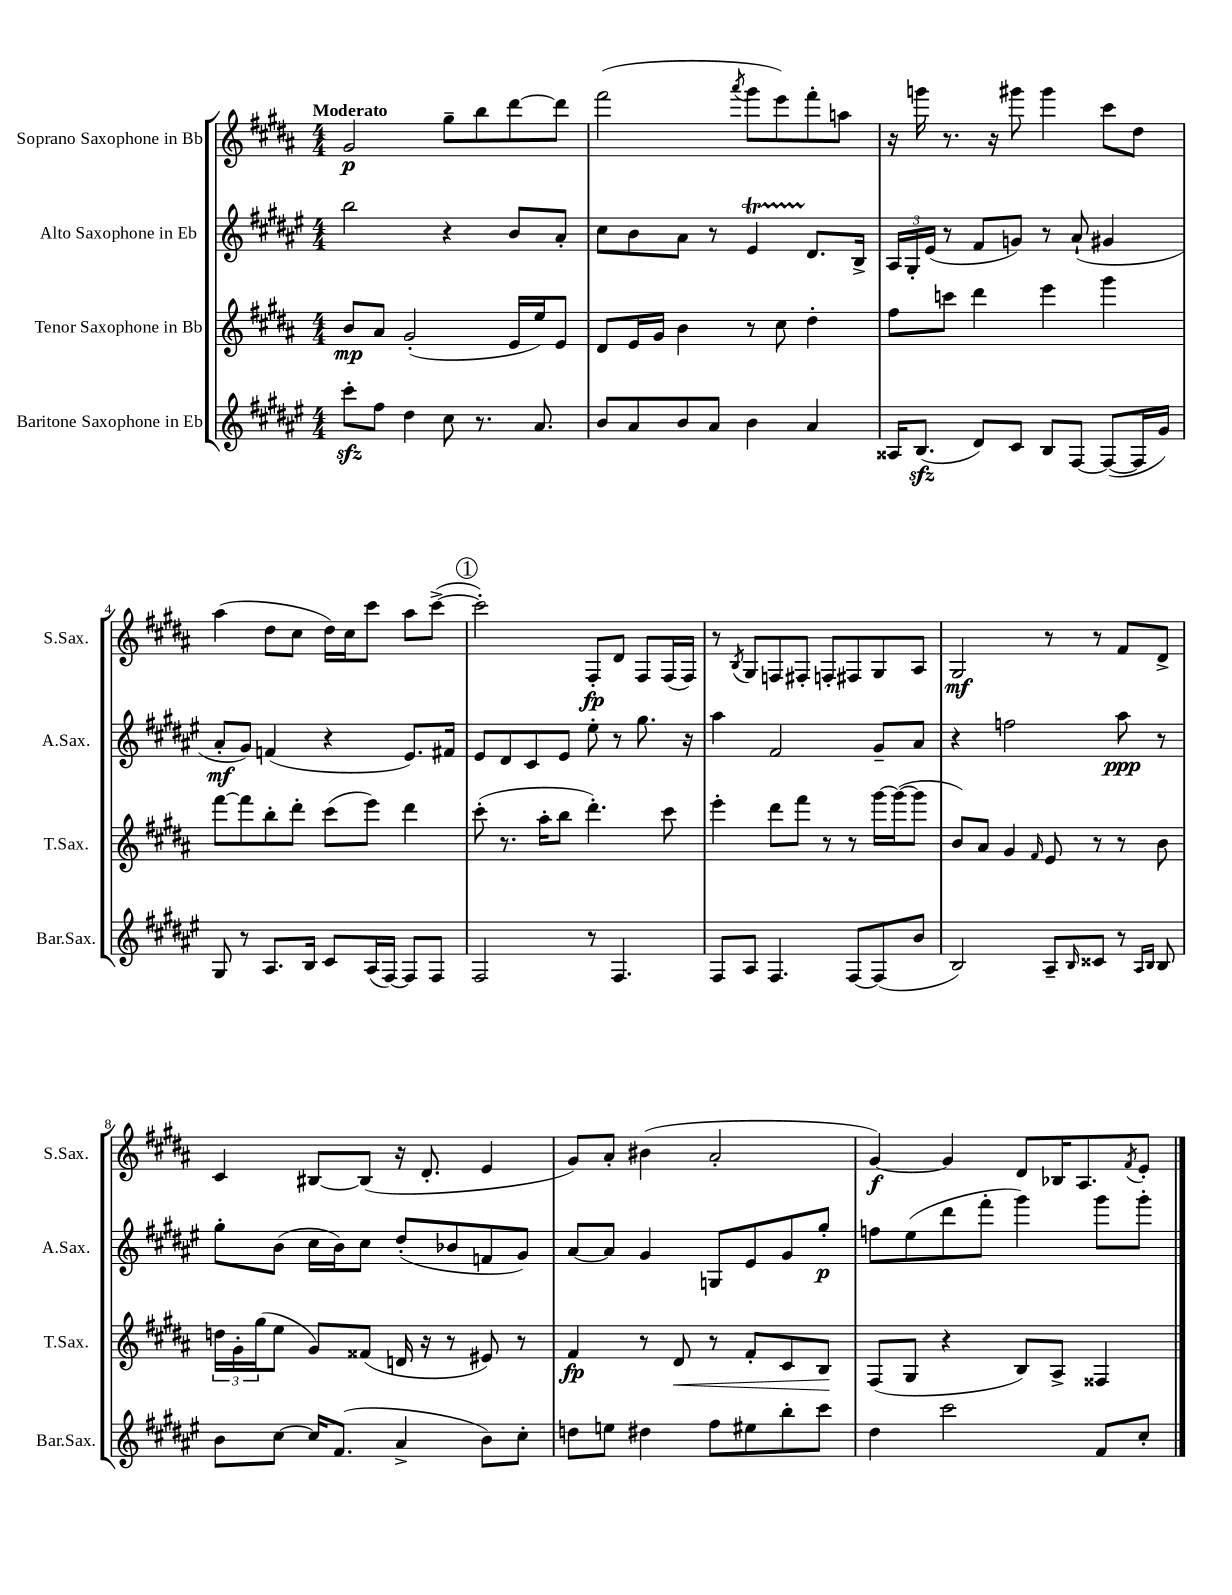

**kern	**kern	**kern	**kern
*staff4	*staff3	*staff2	*staff1
*clefG2	*clefG2	*clefG2	*clefG2
*k[f#c#g#d#a#e#]	*k[f#c#g#d#a#]	*k[f#c#g#d#a#e#]	*k[f#c#g#d#a#]
*M4/4	*M4/4	*M4/4	*M4/4
8ccc#'	8b	2bb	2g#
8ff#	8a#	.	.
4dd#	(2g#'	.	.
8cc#	.	4r	8gg#~
8.r	.	.	8bb
.	16e	8b	[8ddd#
8.a#	16ee)	.	.
.	8e	8a#'	8ddd#]
=	=	=	=
8b	8d#	8cc#	(2fff#
8a#	16e	8b	.
.	16g#	.	.
8b	4b	8a#	.
8a#	.	8r	.
.	.	.	8qaaa#
4b	8r	4e#	8ggg#
.	8cc#	.	8eee)
4a#	4dd#'	8.d#	8fff#'
.	.	.	8aa
.	.	16B^	.
=	=	=	=
16A##	8ff#	24A#	16r
.	.	24G#'	.
(8.B	.	.	16ggg
.	.	(24e#	.
.	8ccc	8r	8.r
8d#)	4ddd#	8f#	.
.	.	.	16r
8c#	.	8g)	8ggg#
8B	4eee	8r	4ggg#
[8F#	.	(8a#`	.
(8F#_	4ggg#	4g#	8ccc#
16F#]	.	.	8dd#
16g#)	.	.	.
=	=	=	=
8G#	[8fff#	8a#'	(4aa#
8r	8fff#]	8g#)	.
8.A#	8bb'	(4f	8dd#
.	8ddd#'	.	8cc#
16B	.	.	.
8c#	(8ccc#	4r	16dd#)
.	.	.	16cc#
(16A#	8eee)	.	8ccc#
[16F#)	.	.	.
8F#]	4ddd#	8.e#)	8aa#
8F#	.	.	([8ccc#^
.	.	16f#	.
=	=	=	=
2F#	(8ccc#'	8e#	2ccc#'])
.	8.r	8d#	.
.	.	8c#	.
.	16aa#'	.	.
.	8bb	8e#	.
8r	4.ddd#')	8ee#'	8F#'
4.F#	.	8r	8d#
.	.	8.gg#	8F#
.	8ccc#	.	(16F#
.	.	16r	16F#)
=	=	=	=
8F#	4eee'	4aa#	8r
.	.	.	8qB
8A#	.	.	8G#
4.F#	8ddd#	2f#	8F
.	8fff#	.	8F#'
.	8r	.	8F'
[8F#	8r	.	8F#
(8F#]	[16ggg#	8g#~	8G#
.	(16ggg#_	.	.
8b	8ggg#]	8a#	8A#
=	=	=	=
2B)	8b)	4r	2G#
.	8a#	.	.
.	4g#	2ff	.
.	16qqf#	.	.
8A#~	8e	.	8r
16qqB	.	.	.
8c##	8r	.	8r
8r	8r	8aa#	8f#
16qqA#	.	.	.
16qqB	.	.	.
8B	8b	8r	8d#^
=	=	=	=
8b	24dd	8gg#'	4c#
.	24g#'	.	.
.	(24gg#	.	.
[8cc#	8ee	(8b	.
16cc#]	8g#)	16cc#	[8B#
(8.f#	.	16b)	.
.	(8f##	8cc#	(8B#]
4a#^	16d	(8dd#'	16r
.	16r	.	8.d#'
.	8r	8b-	.
8b)	8e#)	8f	4e
8cc#'	8r	8g#)	.
=	=	=	=
8dd	4f#	[8a#	8g#)
8ee	.	8a#]	8a#'
4dd#	8r	4g#	(4b#
.	8d#	.	.
8ff#	8r	8G	2a#'
8ee#	8f#'	8e#	.
8bb'	8c#	8g#	.
8ccc#	8B	8gg#'	.
=	=	=	=
4dd#	(8F#	8ff	[4g#)
.	8G#	(8ee#	.
2ccc#	4r	8ddd#	4g#]
.	.	8fff#'	.
.	8B)	4ggg#)	8d#
.	8A#^	.	16B-
.	.	.	8.A#
8f#	4F##	8ggg#	.
.	.	.	8qf#
8cc#'	.	8ggg#'	8e'
==	==	==	==
*-	*-	*-	*-
